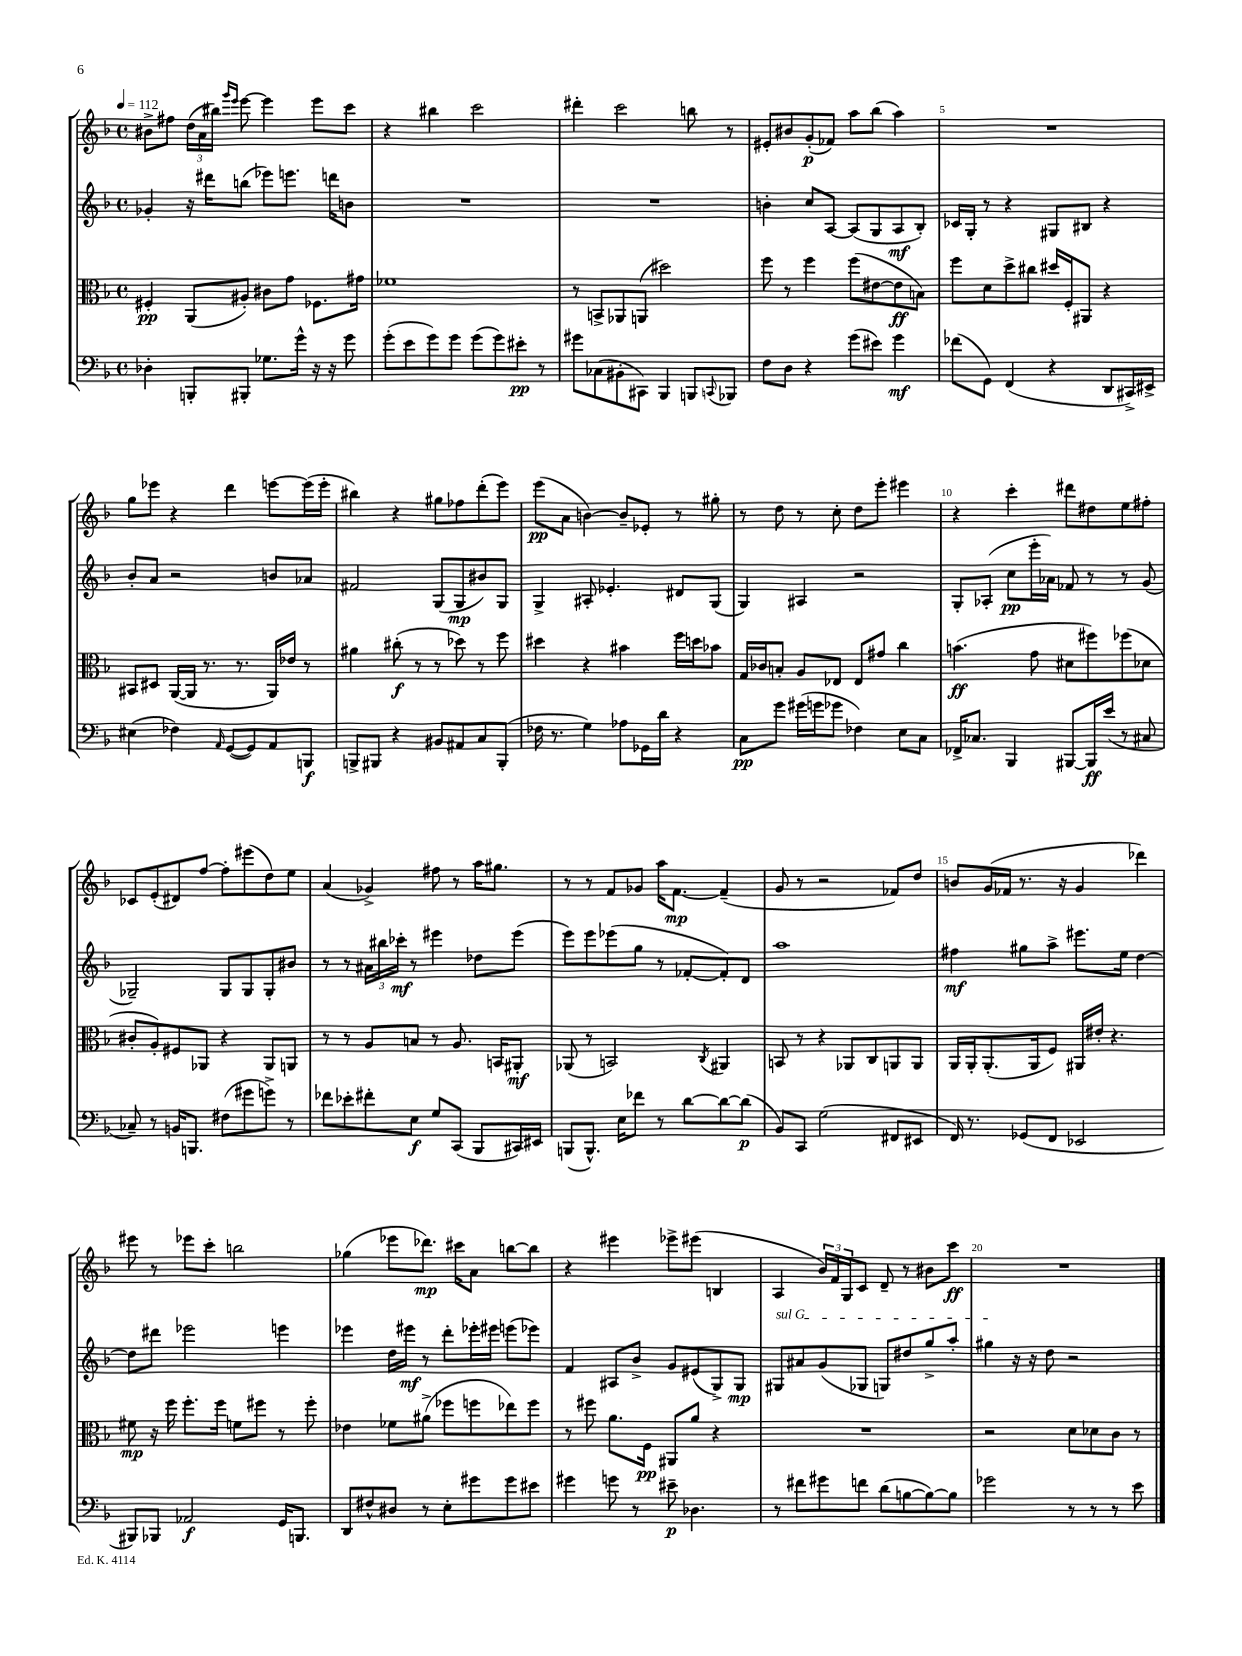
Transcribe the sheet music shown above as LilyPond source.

<<
\new StaffGroup <<
\new Staff = "s0" {
    \clef treble \key f \major \defaultTimeSignature \time 4/4 \tempo 4 = 112
    bis'8-> fis''8 \tuplet 3/2 { d''16( a'16 bis''16) } \grace { g'''16 e'''16 } e'''8~ e'''4 e'''8 c'''8 |
    r4 bis''4 c'''2 |
    dis'''4-. c'''2 b''8 r8 |
    eis'8-. bis'8 g'8-.\p( fes'8) a''8 bes''8( a''4) |
    R1 |
    g''8 ees'''8 r4 d'''4 e'''8~ e'''16( e'''16-. |
    bis''4) r4 gis''8 fes''8 d'''8-.( e'''8) |
    e'''8\pp( a'8 b'4~) b'8-- ees'8-. r8 gis''8-. |
    r8 d''8 r8 c''8-. d''8 e'''8-. eis'''4 |
    r4 c'''4-. dis'''8 dis''8 e''8 fis''8-. |
    ces'8 e'8-.( dis'8) f''8~ f''8-. eis'''8( d''8) e''8 |
    a'4( ges'4->) fis''8 r8 a''16 gis''8. |
    r8 r8 f'8 ges'8 a''16 f'8.~\mp f'4--( |
    g'8 r8 r2 fes'8) d''8 |
    b'8 g'16( fes'16 r8. r16 g'4 des'''4) |
    eis'''8 r8 ees'''8 c'''8-. b''2 |
    ges''4( ees'''8 des'''8.\mp) cis'''16 a'8 b''8~ b''8 |
    r4 eis'''4 ees'''8-> eis'''8( b4 |
    a4 \tuplet 3/2 { bes'16) f'16 g16 } c'8 d'8-- r8 bis'8 c'''8\ff |
    R1 \bar "|." |
}
\new Staff = "s1" {
    \clef treble \key f \major \defaultTimeSignature \time 4/4
    ges'4-. r16 dis'''16 b''8( ees'''8) e'''8. d'''16 b'8 |
    R1 |
    R1 |
    b'4-. c''8 a8~ a8( g8 a8\mf bes8-.) |
    ces'16 g16-. r8 r4 gis8 bis8 r4 |
    bes'8-. a'8 r2 b'8 aes'8 |
    fis'2 g8( g8\mp bis'8) g8 |
    g4-> ais8-. ees'4.-. dis'8 g8( |
    g4) ais4 r2 |
    g8-. aes8-.( c''8\pp e'''16-. aes'16) fes'8 r8 r8 g'8( |
    ges2--) ges8 ges8 ges8-. bis'8 |
    r8 r8 \tuplet 3/2 { ais'16 bis''16 ces'''16-.\mf } r8 eis'''4 des''8 eis'''8( |
    e'''8) e'''8 ees'''8( g''8 r8 fes'8~-. fes'8-.) d'8 |
    a''1 |
    fis''4\mf gis''8 a''8-> eis'''8. e''16 d''4~ |
    d''8 dis'''8 ees'''2 e'''4 |
    ees'''4 d''16 eis'''16\mf r8 d'''8-. ees'''16-. eis'''16 e'''8( ees'''8) |
    f'4 ais8 bes'8-> g'8 eis'8( g8->) g8\mp |
    \once \override TextSpanner.bound-details.left.text = \markup { \italic "sul G" } gis8\startTextSpan ais'8 g'8( ges8 g8) dis''8 g''8-> a''8-. |
    gis''4\stopTextSpan r16 r16 d''8 r2 \bar "|." |
}
\new Staff = "s2" {
    \clef alto \key f \major \defaultTimeSignature \time 4/4
    fis4-.\pp a,8( ais8-.) cis'8 g'8 fes8. gis'16 |
    fes'1 |
    r8 b,8-> aes,8 a,8( dis''2) |
    f''8 r8 f''4 f''8( eis'8~ eis'8\ff b8) |
    f''8 d'8 d''8-> cis''8 dis''16 f16-. ais,8 r4 |
    bis,8 dis8 a,16~( a,16 r8. r8. a,16) ees'16 r8 |
    ais'4 cis''8-.\f( r8 r8 des''8) r8 f''8 |
    dis''4 r4 bis'4 f''16 d''16 bes'8 |
    g16 ces'16 b8-. a8 ees8 ees8 gis'8 c''4 |
    b'4.\ff( g'8 dis'8 fis''8) fes''8( des'8 |
    cis'8-. a8-.) fis8 aes,8 r4 aes,8 a,8 |
    r8 r8 a8 b8 r8 a8. b,16 ais,8-.\mf |
    aes,8( r8 b,2) \acciaccatura { c8 } ais,4 |
    b,8 r8 r4 aes,8 c8 a,8 a,8 |
    a,16 a,16-. a,8.-.( a,16 f8) ais,16 eis'16-. r4. |
    fis'8\mp r16 f''16 f''8.-. f''16 f'8 fis''8 r8 fis''8-. |
    ees'4 fes'8 ais'8->( fes''8 f''8 ees''8) f''8 |
    r8 fis''8 a'8. f16\pp ais,8 a'8 r4 |
    R1 |
    r2 d'8 des'8 c'8 r8 \bar "|." |
}
\new Staff = "s3" {
    \clef bass \key f \major \defaultTimeSignature \time 4/4
    des4-. b,,8-. bis,,8-. ges8. g'16-^ r16 r16 g'8 |
    g'8-.( e'8 g'8) g'8 g'8( g'8) eis'8-.\pp r8 |
    gis'8 ces8( bis,8-. cis,8) bes,,4 b,,8 \appoggiatura { c,8 } bes,,8 |
    f8 d8 r4 g'8( eis'8) g'4\mf |
    fes'8( g,8) f,4( r4 d,8 cis,16->) eis,16-> |
    eis4( fes4) \grace { a,16 } g,8~( g,8) a,8 b,,8\f |
    b,,8-> bis,,8 r4 bis,8 ais,8 c8 bis,,8-.( |
    fes16 r8. g4) aes8 ges,16 d'16 r4 |
    c8\pp g'8 gis'16( g'16 ges'8 fes4) e8 c8 |
    fes,16-> ces8. bes,,4 bis,,8~ bis,,16\ff e'16( r8 cis8 |
    ces8--) r8 b,16 b,,8. fis8( gis'8 g'8->) r8 |
    fes'8 ees'8-. fis'8-. e8\f g8 c,8( bes,,8 cis,16) eis,16 |
    b,,8( b,,8.-^) e16 fes'8 r8 d'8~ d'8~ d'8\p( |
    bes,8) c,8 g2( fis,8 eis,8 |
    f,16) r8. ges,8( f,8 ees,2 |
    bis,,8) bes,,8 aes,2\f g,16 b,,8. |
    d,8 fis8-^ dis8 r8 e8-. gis'8 gis'8 eis'8 |
    gis'4 g'8 r8 eis'8--\p des4. |
    r8 fis'8 gis'8 f'8 d'8( b8~ b8~) b8 |
    ges'2 r8 r8 r8 e'8 \bar "|." |
}
>>
>>
\layout { \context { \Score \override BarNumber.break-visibility = ##(#f #t #t) barNumberVisibility = #(every-nth-bar-number-visible 5) } }
